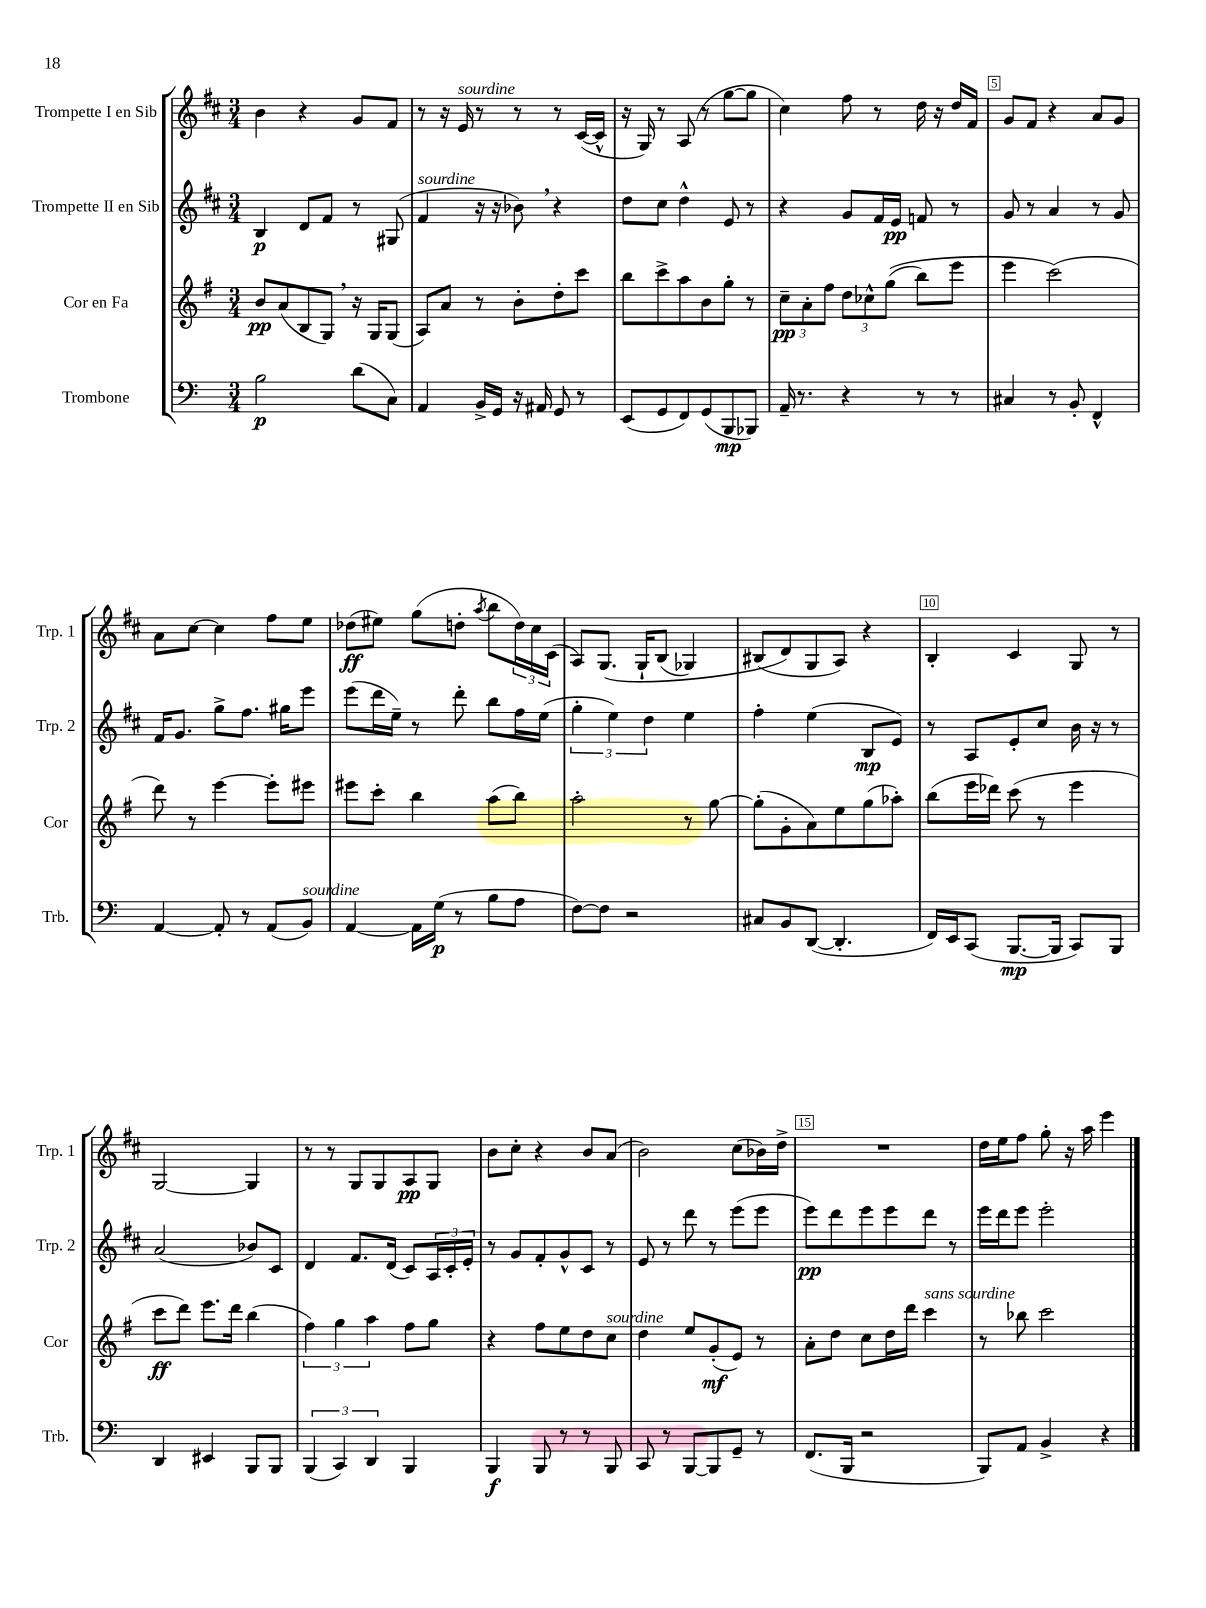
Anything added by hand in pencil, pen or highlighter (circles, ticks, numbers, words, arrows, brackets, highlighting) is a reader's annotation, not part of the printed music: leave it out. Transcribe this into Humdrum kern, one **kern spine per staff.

**kern	**dynam	**kern	**dynam	**kern	**dynam	**kern	**dynam
*part4	*part4	*part3	*part3	*part2	*part2	*part1	*part1
*staff4	*staff4	*staff3	*staff3	*staff2	*staff2	*staff1	*staff1
*I"Trombone	*	*I"Cor en Fa	*	*I"Trompette II en Sib	*	*I"Trompette I en Sib	*
*I'Trb.	*	*I'Cor	*	*I'Trp. 2	*	*I'Trp. 1	*
*clefF4	*	*clefG2	*	*clefG2	*	*clefG2	*
*k[]	*	*k[f#]	*	*k[f#c#]	*	*k[f#c#]	*
*M3/4	*	*M3/4	*	*M3/4	*	*M3/4	*
=1	=1	=1	=1	=1	=1	=1	=1
2B\	p	8b/L	pp	4B/	p	4b\	.
.	.	(8a/	.	.	.	.	.
.	.	8B/	.	8d/L	.	4r	.
.	.	8G,/J)	.	8f#/J	.	.	.
(8d\L	.	16r	.	8r	.	8g/L	.
.	.	16G/KL	.	.	.	.	.
8C\J)	.	(8G/J	.	(8G#X/	.	8f#/J	.
=2	=2	=2	=2	=2	=2	=2	=2
!	!	!	!	!LO:TX:a:i:t=sourdine	!	!	!
4AA/	.	8A/L)	.	4f#/	.	8r	.
.	.	8a/J	.	.	.	16r	.
!	!	!	!	!	!	!LO:TX:a:i:t=sourdine	!
.	.	.	.	.	.	16e/	.
16BB^/LL	.	8r	.	16r	.	8r	.
16GG/JJ	.	.	.	16r	.	.	.
16r	.	8b'\L	.	8b-X,\)	.	8r	.
16AA#X/	.	.	.	.	.	.	.
8GG/	.	8dd'\	.	4r	.	8r	.
8r	.	8ccc\J	.	.	.	([16c#/LL	.
.	.	.	.	.	.	16c#^^/JJ]	.
=3	=3	=3	=3	=3	=3	=3	=3
(8EE/L	.	8bb\L	.	8dd\L	.	16r	.
.	.	.	.	.	.	16G/)	.
8GG/	.	8ccc^\	.	8cc#\J	.	8r	.
8FF/)	.	8aa\	.	4dd^^\	.	(8A/	.
(8GG/	.	8b\	.	.	.	8r	.
8BBB/	mp	8gg'\J	.	8e/	.	[8gg\L	.
8BBB-X/J)	.	8r	.	8r	.	8gg\J]	.
=4	=4	=4	=4	=4	=4	=4	=4
16AA~/	.	12cc~\L	pp	4r	.	4cc#\)	.
8.r	.	.	.	.	.	.	.
.	.	12a'\	.	.	.	.	.
.	.	12ff#\J	.	.	.	.	.
4r	.	12dd\L	.	8g/L	.	8ff#\	.
.	.	12cc-X^^\	.	.	.	.	.
.	.	.	.	16f#/L	.	8r	.
.	.	((12gg\J	.	.	.	.	.
.	.	.	.	16e/JJ	pp	.	.
8r	.	8bb\L)	.	8fn/	.	16dd\	.
.	.	.	.	.	.	16r	.
8r	.	8eee\J	.	8r	.	16dd/LL	.
.	.	.	.	.	.	16f#/JJ	.
=5	=5	=5	=5	=5	=5	=5	=5
4C#X/	.	4eee\	.	8g/	.	8g/L	.
.	.	.	.	8r	.	8f#/J	.
8r	.	(2ccc\)	.	4a/	.	4r	.
8BB'/	.	.	.	.	.	.	.
4FF^^/	.	.	.	8r	.	8a/L	.
.	.	.	.	8g/	.	8g/J	.
!!LO:LB:g=z
=6	=6	=6	=6	=6	=6	=6	=6
[4AA/	.	8ddd\)	.	16f#/KL	.	8a\L	.
.	.	.	.	8.g/J	.	.	.
.	.	8r	.	.	.	[8cc#\J	.
8AA'/]	.	[4eee\	.	8gg^\L	.	4cc#\]	.
8r	.	.	.	8.ff#\J	.	.	.
(8AA/L	.	8eee'\L]	.	.	.	8ff#\L	.
.	.	.	.	16gg#X\KL	.	.	.
!LO:TX:a:i:t=sourdine	!	!	!	!	!	!	!
8BB/J)	.	8eee#X\J	.	8eee\J	.	8ee\J	.
=7	=7	=7	=7	=7	=7	=7	=7
[4AA/	.	8eee#X\L	.	(8eee\L	.	(8dd-X\L	ff
.	.	8ccc'\J	.	16ddd\L	.	8ee#X\J)	.
.	.	.	.	16ee~\JJ)	.	.	.
16AA\LL]	.	4bb\	.	8r	.	(8gg\L	.
(16G\JJ	p	.	.	.	.	.	.
8r	.	.	.	8ddd'\	.	8ddn'\J	.
.	.	.	.	.	.	8qaa/	.
8B\L	.	(8aa\L	.	8bb\L	.	8bb\L	.
8A\J	.	8bb\J)	.	16ff#\L	.	24dd\L)	.
.	.	.	.	.	.	24cc#\	.
.	.	.	.	(16ee\JJ	.	.	.
.	.	.	.	.	.	(24c#\JJ	.
=8	=8	=8	=8	=8	=8	=8	=8
[8F\L)	.	2aa'\	.	6gg'\	.	8A/L)	.
8F\J]	.	.	.	.	.	(8.G/J	.
.	.	.	.	6ee\)	.	.	.
2r	.	.	.	.	.	.	.
.	.	.	.	.	.	16G`/KL	.
.	.	.	.	6dd\	.	.	.
.	.	.	.	.	.	(8B/J	.
.	.	8r	.	4ee\	.	4G-X/)	.
.	.	[8gg\	.	.	.	.	.
=9	=9	=9	=9	=9	=9	=9	=9
8C#X/L	.	(8gg'\L]	.	4ff#'\	.	(8B#X/L	.
8BB/	.	8g'\	.	.	.	8d/)	.
([8DD/J	.	8a\)	.	(4ee\	.	8G/	.
4.DD'/]	.	8ee\	.	.	.	8A/J)	.
.	.	(8gg\	.	8B/L	mp	4r	.
.	.	8aa-X'\J)	.	8e/J)	.	.	.
=10	=10	=10	=10	=10	=10	=10	=10
16FF/LL)	.	(8bb\L	.	8r	.	4B'/	.
16EE/J	.	.	.	.	.	.	.
(8CC/J	.	16eee\L	.	8A/L	.	.	.
.	.	16ddd-X\JJ)	.	.	.	.	.
[8.BBB/L	mp	(8ccc\	.	8e'/	.	4c#/	.
.	.	8r	.	8cc#/J	.	.	.
16BBB/Jk]	.	.	.	.	.	.	.
8CC/L)	.	4eee\	.	16b\	.	8G/	.
.	.	.	.	16r	.	.	.
8BBB/J	.	.	.	8r	.	8r	.
!!LO:LB:g=z
=11	=11	=11	=11	=11	=11	=11	=11
4DD/	.	8ccc\L	ff	(2a/	.	[2G/	.
.	.	8ddd\J)	.	.	.	.	.
4EE#X/	.	8.eee\L	.	.	.	.	.
.	.	16ddd\Jk	.	.	.	.	.
8BBB/L	.	(4bb\	.	8b-X/L)	.	4G/]	.
8BBB/J	.	.	.	8c#/J	.	.	.
=12	=12	=12	=12	=12	=12	=12	=12
(6BBB/	.	6ff#\)	.	4d/	.	8r	.
.	.	.	.	.	.	8r	.
6CC/)	.	6gg\	.	.	.	.	.
.	.	.	.	8.f#/L	.	8G/L	.
6DD/	.	6aa\	.	.	.	.	.
.	.	.	.	.	.	8G/	.
.	.	.	.	(16d/Jk	.	.	.
4BBB/	.	8ff#\L	.	8c#/L)	.	8A/	pp
.	.	8gg\J	.	24A/L	.	8G/J	.
.	.	.	.	24c#'/	.	.	.
.	.	.	.	24e'/JJ	.	.	.
=13	=13	=13	=13	=13	=13	=13	=13
4BBB/	f	4r	.	8r	.	8b\L	.
.	.	.	.	8g/L	.	8cc#'\J	.
8BBB/	.	8ff#\L	.	8f#'/	.	4r	.
8r	.	8ee\	.	8g^^/	.	.	.
8r	.	8dd\	.	8c#/J	.	8b/L	.
!	!	!LO:TX:a:i:t=sourdine	!	!	!	!	!
8BBB/	.	8cc\J	.	8r	.	(8a/J	.
=14	=14	=14	=14	=14	=14	=14	=14
8CC/	.	4dd\	.	8e/	.	2b\)	.
8r	.	.	.	8r	.	.	.
[8BBB/L	.	8ee/L	.	8ddd\	.	.	.
8BBB/]	.	(8g'/	mf	8r	.	.	.
8GG~/J	.	8e/J)	.	(8eee\L	.	(8cc#\L	.
8r	.	8r	.	8eee\J	.	16b-X\L)	.
.	.	.	.	.	.	16dd^\JJ	.
=15	=15	=15	=15	=15	=15	=15	=15
(8.FF/L	.	8a'\L	.	8eee\L)	pp	2.r	.
.	.	8dd\J	.	8ddd\	.	.	.
16BBB/Jk	.	.	.	.	.	.	.
2r	.	8cc\L	.	8eee\	.	.	.
.	.	16dd\L	.	8eee\	.	.	.
.	.	16ddd\JJ	.	.	.	.	.
!	!	!LO:TX:a:i:t=sans sourdine	!	!	!	!	!
.	.	4ccc\	.	8ddd\J	.	.	.
.	.	.	.	8r	.	.	.
=16	=16	=16	=16	=16	=16	=16	=16
8BBB/L)	.	8r	.	16eee\LL	.	16dd\LL	.
.	.	.	.	16ddd\J	.	16ee\J	.
8AA/J	.	8bb-X\	.	8eee\J	.	8ff#\J	.
4BB^/	.	2ccc\	.	2eee'\	.	8gg'\	.
.	.	.	.	.	.	16r	.
.	.	.	.	.	.	16aa\	.
4r	.	.	.	.	.	4eee\	.
==	==	==	==	==	==	==	==
*-	*-	*-	*-	*-	*-	*-	*-
